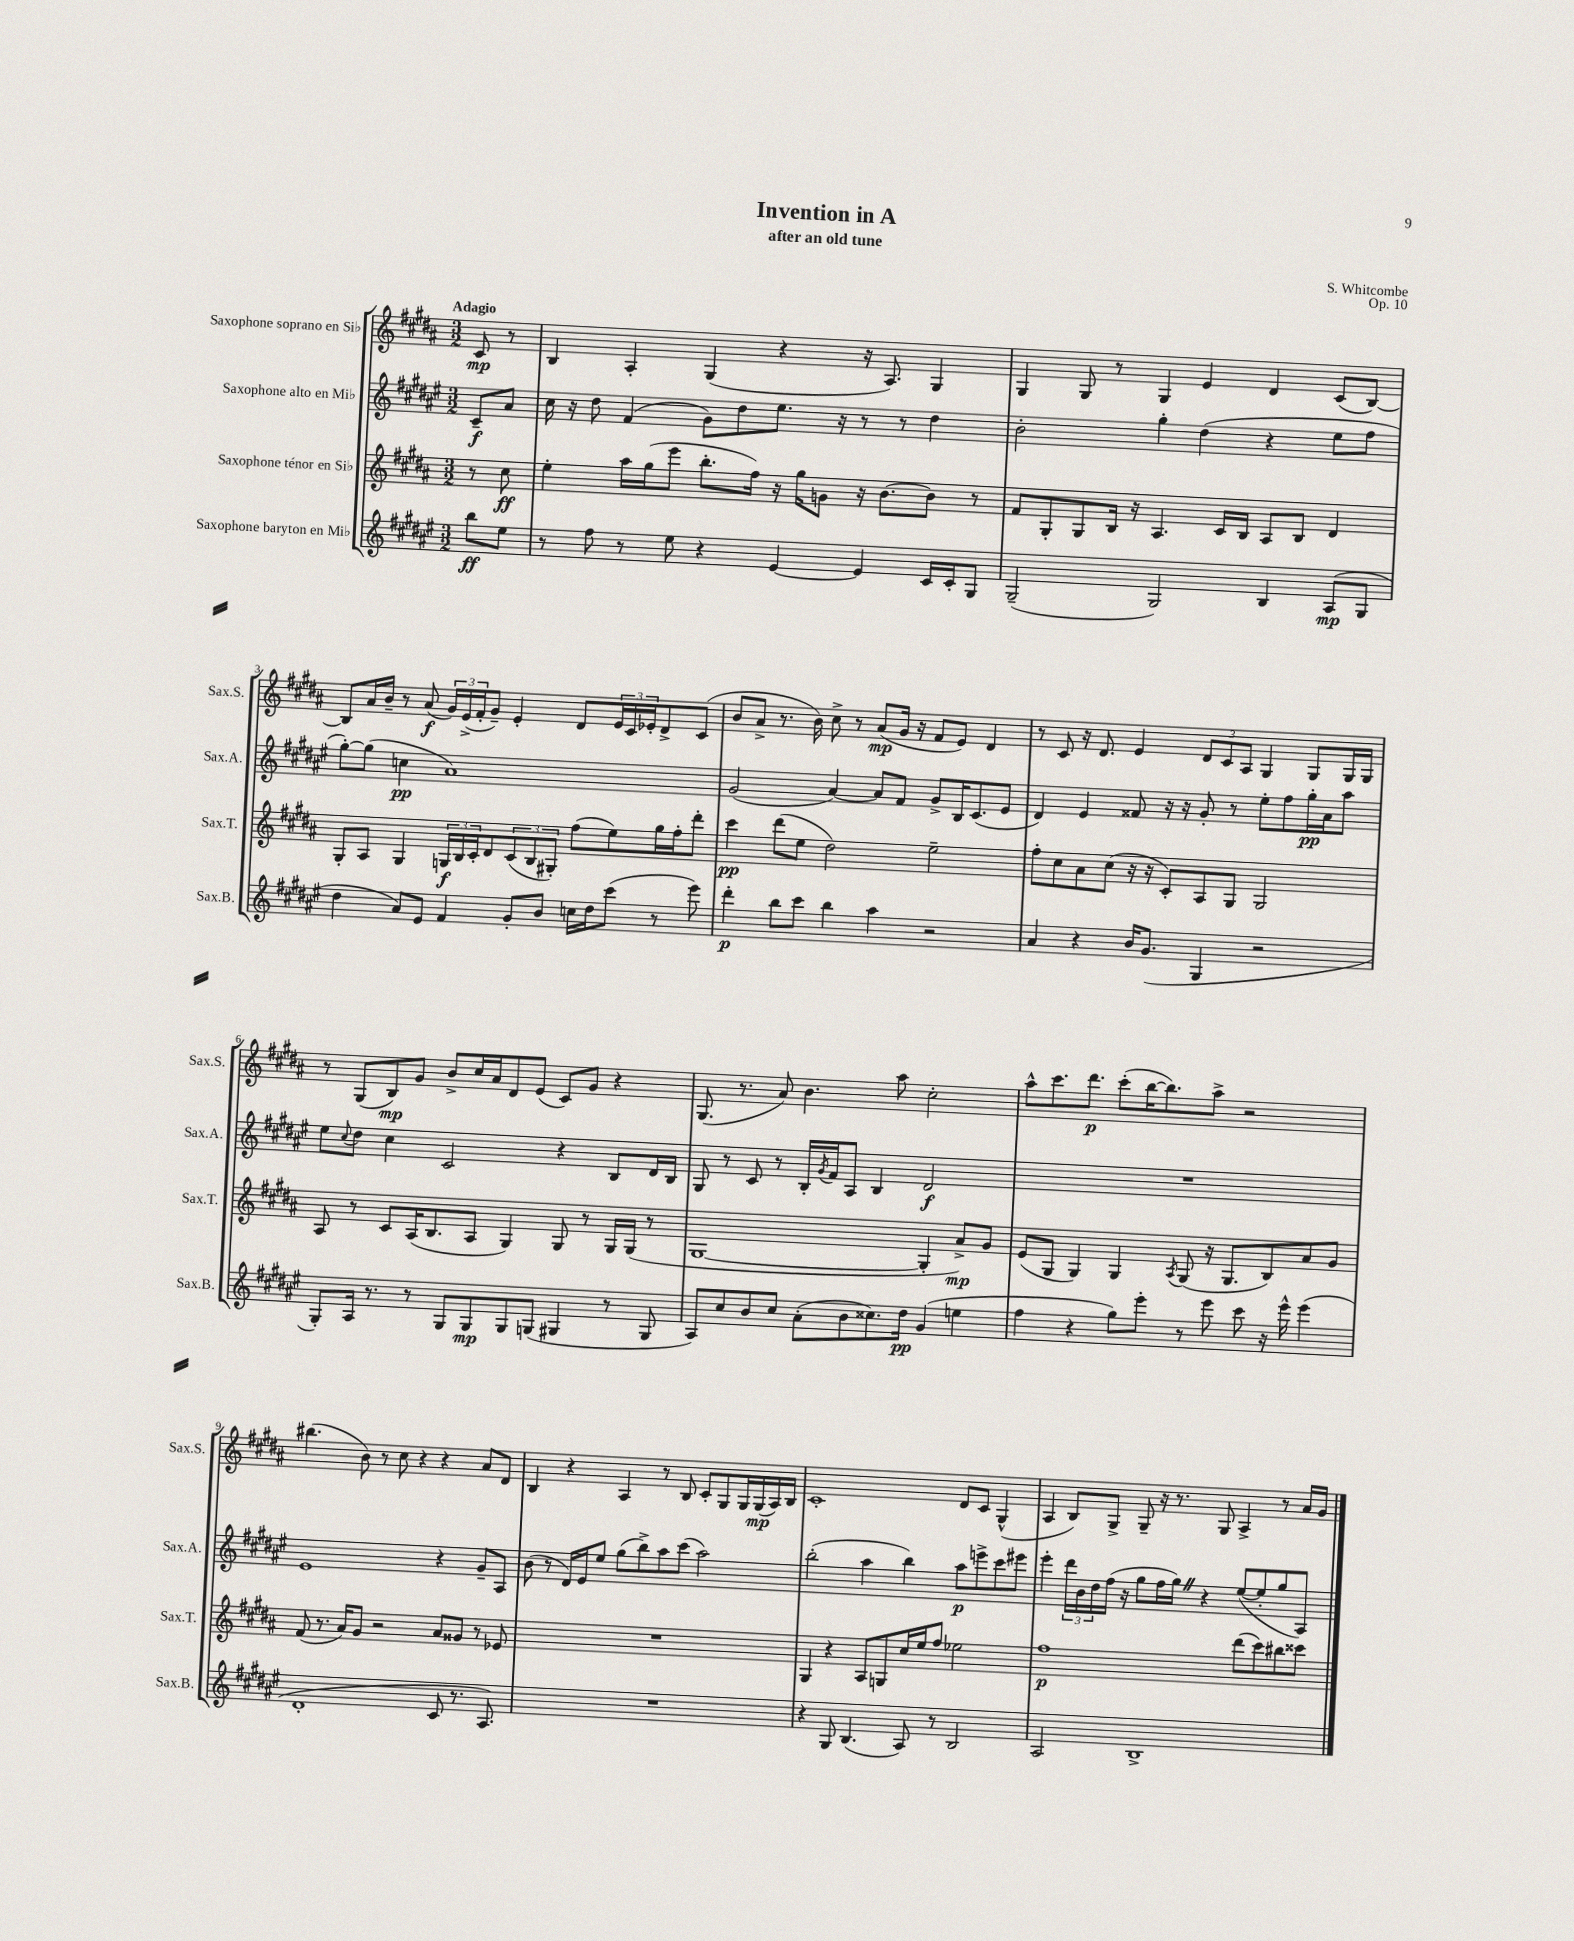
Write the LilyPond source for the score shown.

\header { title = "Invention in A" composer = "S. Whitcombe" subtitle = "after an old tune" opus = "Op. 10" }
<<
\new StaffGroup <<
\new Staff = "s0" \with { instrumentName = "Saxophone soprano en Sib" shortInstrumentName = "Sax.S." } {
    \clef treble \key b \major \numericTimeSignature \time 3/2 \partial 4 \tempo "Adagio"
    cis'8\mp r8 |
    b4 ais4-. gis4( r4 r16 ais8.) gis4 |
    gis4 gis8 r8 gis4 e'4 dis'4 cis'8( b8~) |
    b8 ais'16 b'16-- r8 ais'8\f( \tuplet 3/2 { gis'16) e'16->( fis'16-. } gis'8--) e'4-. dis'8 \tuplet 3/2 { e'16 cis'16 ees'16-. } dis'8-> cis'8( |
    b'8 ais'8-> r8. b'16) cis''8-> r8 ais'8\mp( gis'16 r16 fis'8 e'8) dis'4 |
    r8 cis'8 r16 dis'8. e'4 \tuplet 3/2 { dis'8 cis'8 ais8 } gis4 gis8 gis16 gis16 |
    r8 gis8( b8\mp) gis'8 b'8-> cis''16 ais'16 dis'8 e'8( cis'8) gis'8 r4 |
    gis8.( r8. ais'8) b'4. ais''8 cis''2-. |
    ais''8-^ cis'''8. dis'''8.\p cis'''8-.( b''16~ b''8.) ais''8-> r2 |
    bis''4.( b'8) r8 cis''8 r4 r4 ais'8 dis'8 |
    b4 r4 ais4 r8 b8 cis'8-. gis8 gis16 gis16\mp( ais16) b16 |
    cis'1-. dis'8 cis'8 gis4-^( |
    ais4 b8) gis8-> gis8-- r16 r8. gis8 ais4-> r8 ais'16 gis'16 \bar "|." |
}
\new Staff = "s1" \with { instrumentName = "Saxophone alto en Mib" shortInstrumentName = "Sax.A." } {
    \clef treble \key fis \major \numericTimeSignature \time 3/2 \partial 4
    cis'8--\f ais'8 |
    cis''16 r16 dis''8 fis'4( gis'8) dis''8 eis''8. r16 r8 r8 dis''4 |
    b'2-. gis''4-. dis''4( r4 eis''8 fis''8 |
    gis''8~-.) gis''8( c''4\pp ais'1) |
    gis'2( ais'4~) ais'8 fis'8 gis'8-> b16 cis'8.( eis'8 |
    dis'4) eis'4 fisis'8 r16 r16 gis'8-. r8 eis''8-. fis''8 gis''16-.\pp ais'16 ais''8 |
    eis''8 \appoggiatura { cis''8 } dis''8 cis''4 cis'2 r4 b8 dis'16 b16 |
    gis8 r8 cis'8 r8 b16-. \acciaccatura { gis'8 } fis'16 ais8 b4 dis'2\f |
    R1. |
    eis'1 r4 gis'8-- ais8 |
    b'8( r8 dis'16) eis'16 eis''8 gis''8( b''8->) ais''8 cis'''8( ais''2) |
    b''2-.( ais''4 b''4) ais''8\p e'''8-> cis'''8 eis'''8 |
    eis'''4-. \tuplet 3/2 { dis'''16 b'16 dis''16 } fis''16( r16 gis''8 fis''16 gis''16) \once \override BreathingSign.text = \markup { \musicglyph "scripts.caesura.straight" } \breathe r4 eis''8~( eis''8-. gis''8 ais8) \bar "|." |
}
\new Staff = "s2" \with { instrumentName = "Saxophone ténor en Sib" shortInstrumentName = "Sax.T." } {
    \clef treble \key b \major \numericTimeSignature \time 3/2 \partial 4
    r8 cis''8\ff |
    e''4-. ais''16 gis''16( e'''8 b''8.-. fis''16) r16 gis''16 g'8 r16 b'8.~ b'8 r8 |
    fis'8 gis8-. gis8 b16 r16 ais4. cis'16 b16 ais8 b8 dis'4 |
    gis8-. ais8 gis4 \tuplet 3/2 { g16\f b16 cis'16-. } dis'8 \tuplet 3/2 { cis'8( b8 gis8-.) } fis''8( e''8) gis''16 fis''16-. dis'''8-. |
    cis'''4\pp dis'''8( e''8 dis''2) e''2-- |
    fis''8-. cis''8 ais'8 cis''8( r16 r16 cis'8-.) ais8 gis8 gis2 |
    ais8 r8 cis'8 ais16( b8. ais8 gis4) gis8 r8 gis16 gis16( r8 |
    gis1~ gis4-. ais'8->\mp) gis'8 |
    e'8( gis8 gis4) gis4 \acciaccatura { ais8 } gis8( r16 gis8. b8) ais'8 gis'8 |
    fis'8( r8. ais'16) gis'8 r2 ais'8 gisis'8 r8 ees'8 |
    R1. |
    gis4 r4 ais8 g8 cis''16 e''16 fis''8 ees''2 |
    fis''1\p dis'''8( cis'''8) bis''8 cisis'''8 \bar "|." |
}
\new Staff = "s3" \with { instrumentName = "Saxophone baryton en Mib" shortInstrumentName = "Sax.B." } {
    \clef treble \key fis \major \numericTimeSignature \time 3/2 \partial 4
    b''8\ff eis''8 |
    r8 fis''8 r8 eis''8 r4 eis'4~ eis'4 cis'16 cis'16-. gis8 |
    gis2--( gis2) b4 ais8\mp( gis8 |
    dis''4 ais'8) eis'8 fis'4 gis'8-. b'8 c''16 dis''16 cis'''8( r8 eis'''8) |
    dis'''4-.\p b''8 cis'''8 b''4 ais''4 r2 |
    ais'4 r4 b'16 gis'8.( gis4 r2 |
    gis8-.) ais16 r8. r8 gis8 gis8\mp gis8 g8( gis4 r8 gis8 |
    ais8) cis''8 b'8 cis''8 ais'8-.( b'8 cisis''8.) dis''16\pp gis'4( e''4 |
    fis''4 r4 gis''8) eis'''8-. r8 eis'''8 cis'''8 r16 eis'''16-^ eis'''4( |
    dis'1-. cis'8 r8. ais8.) |
    R1. |
    r4 gis8 b4.( ais8) r8 b2 |
    ais2 b1-> \bar "|." |
}
>>
>>
